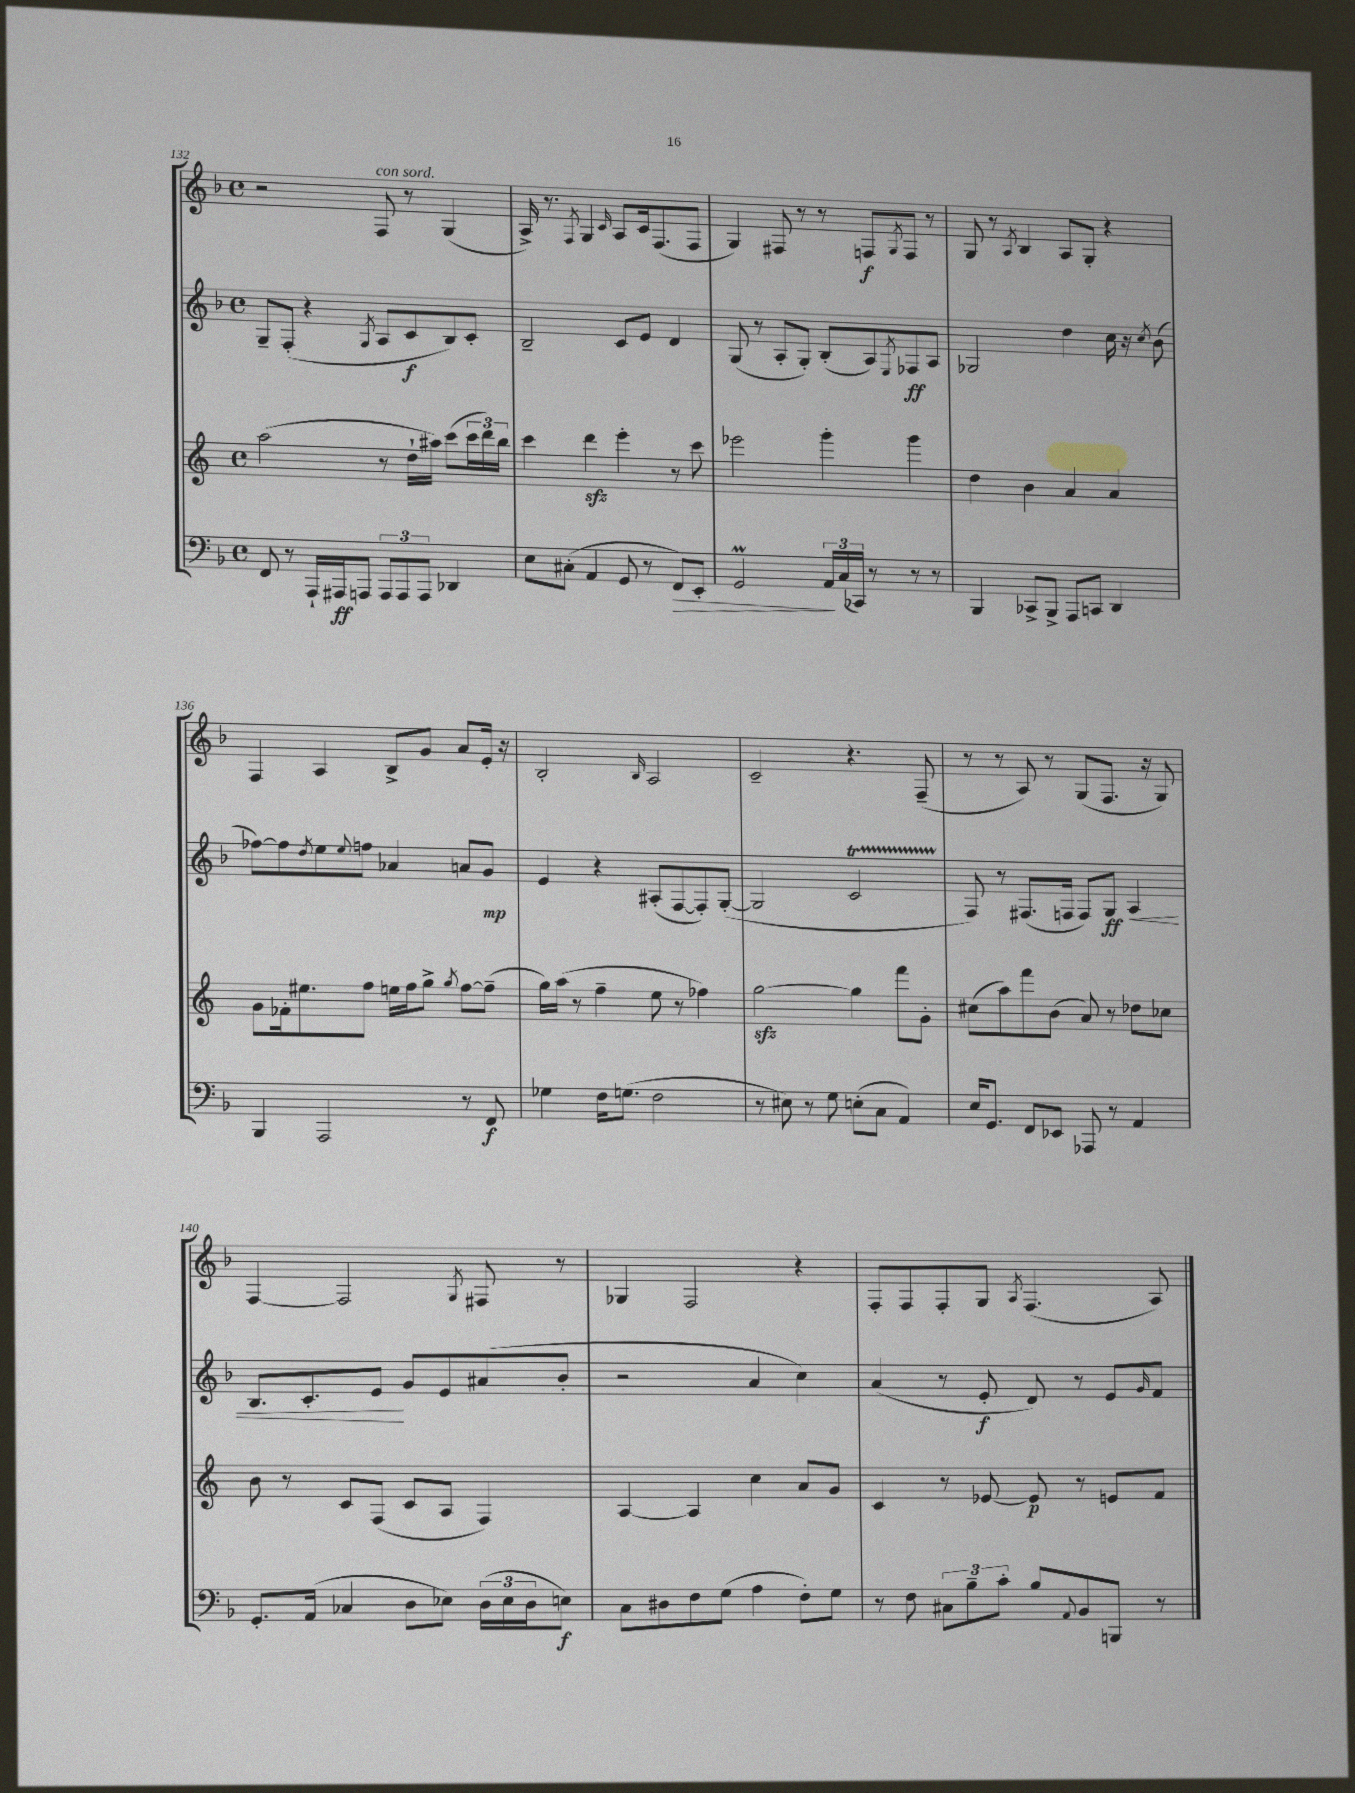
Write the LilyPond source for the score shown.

<<
\new StaffGroup <<
\new Staff = "s0" {
    \clef treble \key f \major \defaultTimeSignature \time 4/4
    r2 f8^\markup { \italic "con sord." } r8 g4( |
    a16->) r8. \acciaccatura { f8 } g4 \grace { c'16 } a8 c'16 f8.( f8 |
    g4) fis8 r8 r8 f8\f \acciaccatura { g8 } f8 r8 |
    g8 r8 \acciaccatura { a8 } bes4 a8 g8-. r4 |
    f4 a4 bes8-> g'8 a'8 e'16-. r16 |
    bes2-. \grace { bes16 } a2 |
    c'2-- r4. f8--( |
    r8 r8 a8) r8 g8( f8. r16 g8) |
    f4~ f2 \acciaccatura { g8 } fis8 r8 |
    ges4 f2 r4 |
    f8-. f8 f8-. g8 \acciaccatura { a8 } f4.( a8) \bar "|." |
}
\new Staff = "s1" {
    \clef treble \key f \major \defaultTimeSignature \time 4/4
    g8-- f8-.( r4 \acciaccatura { g8 } a8 c'8\f bes8) c'8-. |
    bes2-- c'8 e'8 d'4 |
    g8( r8 a8-. g8-.) bes8-.( a8) \acciaccatura { e8 } fes8\ff a8 |
    ges2 d''4 c''16 r16 \acciaccatura { c''8 } bes'8( |
    fes''8~) fes''8 \acciaccatura { d''8 } e''8 \appoggiatura { e''8 } f''8 aes'4 a'8 g'8\mp |
    e'4 r4 ais8-.( f8~ f8-.) g8~-.( |
    g2 c'2\startTrillSpan |
    f8\stopTrillSpan) r8 fis8.( f16 f8) g8\ff a4\< |
    bes8. c'8.-. e'8\! g'8 e'8 ais'8( bes'8-. |
    r2 a'4 c''4) |
    a'4( r8 e'8-.\f d'8) r8 e'8 \grace { g'16 } f'8 \bar "|." |
}
\new Staff = "s2" {
    \clef treble \key c \major \defaultTimeSignature \time 4/4
    a''2( r8 d''16-! ais''16) c'''8( \tuplet 3/2 { c'''16 d'''16) b''16 } |
    c'''4 d'''4\sfz e'''4-. r8 c'''8 |
    ees'''2 g'''4-. g'''4 |
    d''4 b'4 a'4 a'4 |
    g'8 fes'16-. eis''8. f''8 e''16 f''16 g''8-> \acciaccatura { g''8 } f''8~ f''8--( |
    g''16) a''16( r8 f''4-- e''8 r8 fes''4) |
    g''2~\sfz g''4 f'''8 g'8-. |
    cis''8( a''8) f'''8 b'8( a'8) r8 des''8 ces''8 |
    b'8 r8 c'8 f8( c'8 a8 f4) |
    a4~ a4 c''4 a'8 g'8 |
    c'4 r8 ees'8~ ees'8\p r8 e'8 f'8 \bar "|." |
}
\new Staff = "s3" {
    \clef bass \key f \major \defaultTimeSignature \time 4/4
    f,8 r8 a,,16-! ais,,16\ff a,,8 \tuplet 3/2 { a,,8 a,,8 a,,8 } des,4 |
    e8 cis8-.( a,4 g,8 r8 f,8\>) e,8-. |
    g,2\prall \tuplet 3/2 { a,16\! c16( ces,16) } r8 r8 r8 |
    bes,,4 ces,8-> bes,,8-> a,,8 c,8 d,4 |
    bes,,4 a,,2 r8 f,8\f |
    ges4 f16 g8.( f2 |
    r8 eis8) r8 g8 e8-.( c8 a,4) |
    e16 g,8. f,8 ees,8 aes,,8 r8 a,4 |
    g,8.-. a,16( ces4 d8 ees8) \tuplet 3/2 { d16( ees16 d16 } e8\f) |
    c8 dis8 f8 g8( a4 f8-.) g8 |
    r8 f8 \tuplet 3/2 { cis8 bes8-- c'8-. } bes8 \appoggiatura { a,8 } bes,8 b,,8 r8 \bar "|." |
}
>>
>>
\layout { \context { \Score currentBarNumber = #132 } }
